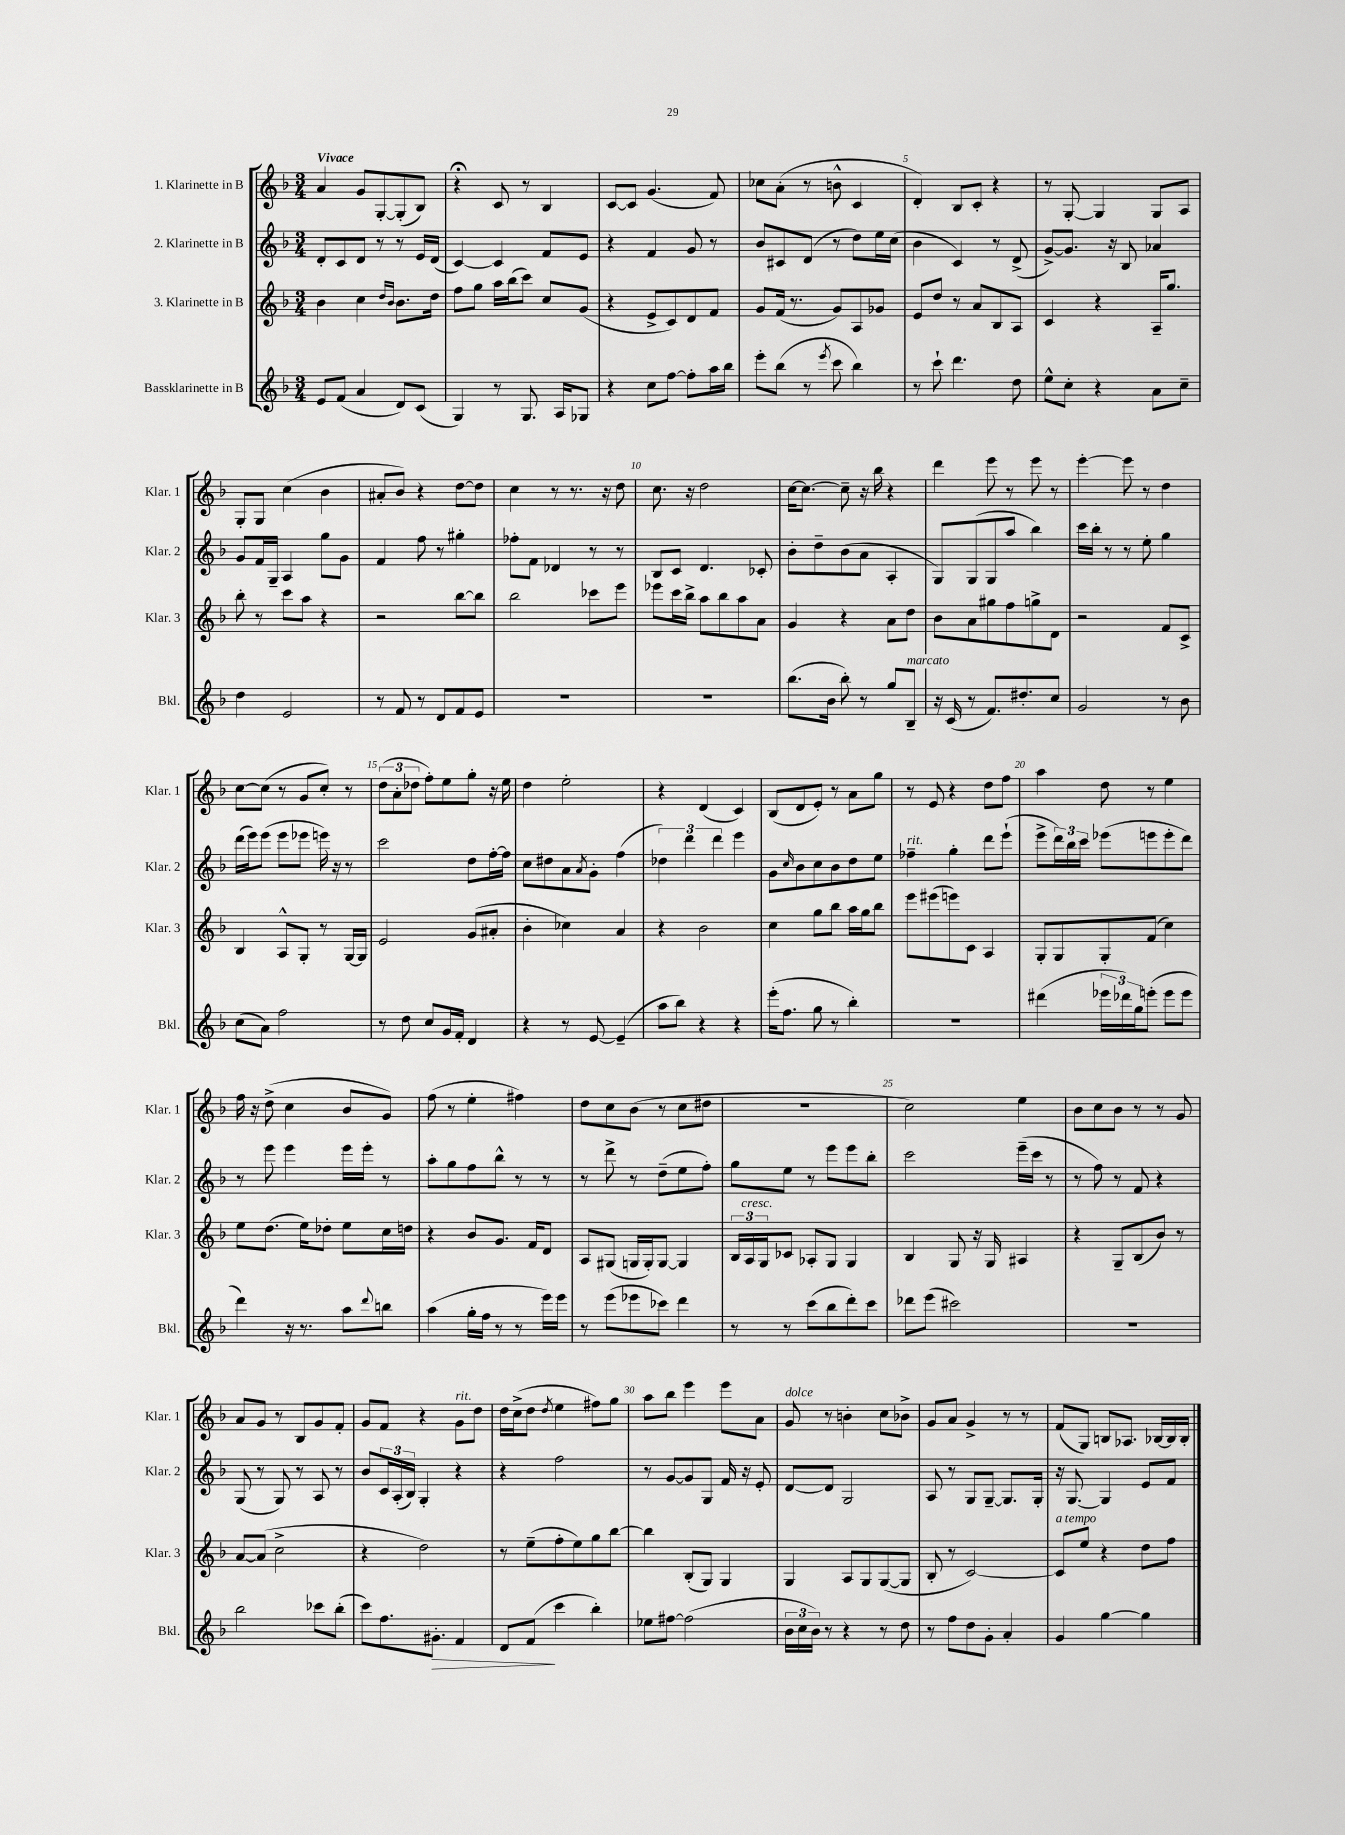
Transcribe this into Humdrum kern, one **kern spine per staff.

**kern	**dynam	**kern	**kern	**kern
*part4	*part4	*part3	*part2	*part1
*staff4	*staff4	*staff3	*staff2	*staff1
*I"Bassklarinette in B	*	*I"3. Klarinette in B	*I"2. Klarinette in B	*I"1. Klarinette in B
*I'Bkl.	*	*I'Klar. 3	*I'Klar. 2	*I'Klar. 1
*clefG2	*	*clefG2	*clefG2	*clefG2
*k[b-]	*	*k[b-]	*k[b-]	*k[b-]
*M3/4	*	*M3/4	*M3/4	*M3/4
=1	=1	=1	=1	=1
!	!	!	!	!LO:TX:a:B:t=Vivace
8e/L	.	4b-\	8d'/L	4a/
(8f/J	.	.	8c/	.
4a/	.	4cc\	8d/J	8g/L
.	.	.	8r	[8G'/
.	.	16qqdd/LL	.	.
.	.	16qqb-/JJ	.	.
8d/L)	.	8.b-\L	8r	(8G'/]
(8c/J	.	.	16e/LL	8B-/J)
.	.	16dd\Jk	(16d/JJ	.
=2	=2	=2	=2	=2
4G/)	.	8ff\L	[4c/)	4r;<
.	.	8gg\J	.	.
8r	.	16aa\LL	4c/]	8c/
.	.	(16bb-\J	.	.
8.G/	.	8ccc\J)	.	8r
.	.	8cc/L	8f/L	4B-/
16A/KL	.	.	.	.
8G-X/J	.	(8g/J	8e/J	.
=3	=3	=3	=3	=3
4r	.	4r	4r	[8c/L
.	.	.	.	8c/J]
8cc\L	.	8e^/L	4f/	(4.g/
[8ff\J	.	8c/)	.	.
8ff'\L]	.	8d/	8g/	.
16aa\L	.	8f/J	8r	8f/)
16bb-\JJ	.	.	.	.
=4	=4	=4	=4	=4
8eee'\L	.	8g/L	8b-/L	8cc-X\L
(8bb-\J	.	(16f/Jk	8c#X/	(8a'\J
.	.	8.r	.	.
8r	.	.	(8d/J	8r
8qeee/	.	.	.	.
8ccc\	.	8g/L)	8r	8bn^^\
4bb-\)	.	8A/	8dd\L)	4c/
.	.	8g-X/J	16ee\L	.
.	.	.	(16cc\JJ	.
=5	=5	=5	=5	=5
8r	.	8e/L	4b-\	4d'/)
8ccc`\	.	8dd/J	.	.
4.ddd\	.	8r	4c/)	8B-/L
.	.	8a/L	.	8c'/J
.	.	8B-/	8r	4r
8dd\	.	8A/J	(8d^/	.
=6	=6	=6	=6	=6
8ee^^\L	.	4c/	[8g^/L)	8r
8cc'\J	.	.	8.g/J]	[8G'/
4r	.	4r	.	4G/]
.	.	.	16r	.
.	.	.	8B-/	.
8a\L	.	16A~/KL	4a-X/	8G/L
.	.	8.gg/J	.	.
8cc~\J	.	.	.	8A/J
!!LO:LB:g=z
=7	=7	=7	=7	=7
4dd\	.	8bb-'\	8g/L	8G'/L
.	.	8r	16f/L	8G/J
.	.	.	16G~/JJ	.
2e/	.	8ccc\L	4A/	(4cc\
.	.	8aa\J	.	.
.	.	4r	8gg\L	4b-\
.	.	.	8g\J	.
=8	=8	=8	=8	=8
8r	.	2r	4f/	8a#X'/L
8f/	.	.	.	8b-/J)
8r	.	.	8ff\	4r
8d/L	.	.	8r	.
8f/	.	[8bb-\L	4gg#X'\	[8dd\L
8e/J	.	8bb-\J]	.	8dd\J]
=9	=9	=9	=9	=9
2.r	.	2bb-\	8ff-X'\L	4cc\
.	.	.	8f\J	.
.	.	.	4d-X/	8r
.	.	.	.	8.r
.	.	8ccc-X\L	8r	.
.	.	.	.	16r
.	.	8eee\J	8r	8dd\
=10	=10	=10	=10	=10
2.r	.	8eee-X\L	8B-/L	8.cc\
.	.	16ccc\L	8c/J	.
.	.	16bb-^\JJ	.	16r
.	.	8aa\L	4.d/	2dd\
.	.	8bb-\	.	.
.	.	8aa\	.	.
.	.	8a\J	8c-X'/	.
=11	=11	=11	=11	=11
(8.bb-\L	.	4g/	8b-'\L	[16cc\KL
.	.	.	.	8.cc\J_
.	.	.	8dd~\	.
16b-\Jk	.	.	.	.
8bb-'\)	.	4r	(8b-\	8cc~\]
8r	.	.	8a\J	16r
.	.	.	.	16bb-\
8gg/L	.	8a\L	4A'/	4r
!LO:TX:a:i:t=marcato	!	!	!	!
8B-~/J	.	8dd\J	.	.
=12	=12	=12	=12	=12
16r	.	8b-\L	8G/L)	4ddd\
(16c/	.	.	.	.
8r	.	8a\	(8G/	.
8.f/L)	.	8gg#X\	8G/	8eee\
.	.	8ff\	8aa/J	8r
8.dd#X'/	.	.	.	.
.	.	8ggn^\	4bb-\)	8eee\
8cc/J	.	8d\J	.	8r
=13	=13	=13	=13	=13
2g/	.	2r	16ccc\LL	[4eee'\
.	.	.	16bb-'\JJ	.
.	.	.	8r	.
.	.	.	8r	8eee\]
.	.	.	8ee'\	8r
8r	.	8f/L	4gg\	4dd\
8b-\	.	8c^/J	.	.
!!LO:LB:g=z
=14	=14	=14	=14	=14
(8cc\L	.	4B-/	(16ddd\LL	[8cc\L
.	.	.	16eee\J)	.
8a\J)	.	.	(8eee\J	(8cc\J]
2ff\	.	8A^^/L	8eee\L	8r
.	.	8G'/J	8eee-X\J	8g/L
.	.	8r	16eeen\)	8cc'/J)
.	.	.	16r	.
.	.	[16G/LL	8r	8r
.	.	16G/JJ]	.	.
=15	=15	=15	=15	=15
8r	.	2e/	2ccc\	(12dd\L
.	.	.	.	12a'\
8dd\	.	.	.	.
.	.	.	.	12dd-X\J
8cc/L	.	.	.	8ff'\L)
16g/L	.	.	.	8ee\
16f'/JJ	.	.	.	.
4d/	.	(8g/L	8dd\L	8gg'\J
.	.	8a#X'/J	[16ff'\L	16r
.	.	.	16ff\JJ]	16ee\
=16	=16	=16	=16	=16
4r	.	4b-'\	8cc\L	4dd\
.	.	.	8dd#X\	.
8r	.	4cc-X\)	8a\	2ee'\
.	.	.	8qa/	.
[8e/	.	.	8g'\J	.
(4e~/]	.	4a/	(4ff\	.
=17	=17	=17	=17	=17
8aa\L	.	4r	6dd-X\)	4r
8bb-\J)	.	.	.	.
.	.	.	6ddd\	.
4r	.	2b-\	.	(4d/
.	.	.	6ddd\	.
4r	.	.	4eee\	4c/)
=18	=18	=18	=18	=18
(16eee'\KL	.	4cc\	8g\L	(8B-/L
8.ff\J	.	.	.	.
.	.	.	16qqcc/	.
.	.	.	8b-\	8d/
8gg\	.	8gg\L	8cc\	8e'/J)
8r	.	8bb-\J	8b-\	8r
4bb-'\)	.	16aa\LL	8dd\	8a\L
.	.	16gg\J	.	.
.	.	8bb-\J	8ee\J	8gg\J
=19	=19	=19	=19	=19
!	!	!	!LO:TX:a:i:t=rit.	!
2.r	.	8eee\L	4ff-X~\	8r
.	.	(8eee#X\	.	8e/
.	.	8eeen\)	4gg'\	4r
.	.	8c\J	.	.
.	.	4A/	8ddd\L	8dd\L
.	.	.	(8eee`\J	8ff\J
=20	=20	=20	=20	=20
(4ddd#X\	.	8G'/L	8eee^\L	4aa\
.	.	8G/	24ddd\L)	.
.	.	.	24bb-\	.
.	.	.	24ccc\JJ	.
24eee-X\LL	.	8G'/	(8eee-X\L	8dd\
24ddd-X\)	.	.	.	.
24gg\J	.	.	.	.
(8eeen'\J	.	(8f/J	8eeen\	8r
8eee\L	.	4cc\)	8eee'\	4ee\
8eee\J	.	.	8ddd\J)	.
!!LO:LB:g=z
=21	=21	=21	=21	=21
4ddd\)	.	8ee\L	8r	16ff\
.	.	.	.	16r
.	.	(8.dd\J	8eee\	(8dd^\
16r	.	.	4eee\	4cc\
8.r	.	16ee\KL)	.	.
.	.	8dd-X'\J	.	.
8aa\L	.	8ee\L	16eee\LL	8b-/L
.	.	.	16eee'\JJ	.
8qqddd/	.	.	.	.
8bbn\J	.	16cc\L	8r	8g/J)
.	.	16ddn\JJ	.	.
=22	=22	=22	=22	=22
(4aa\	.	4r	8aa'\L	(8ff\
.	.	.	8gg\	8r
16gg'\LL	.	8b-/L	8ff\	4ee'\
16ff\JJ	.	.	.	.
8r	.	8.g/J	8bb-^^\J	.
8r	.	.	8r	4ff#X\)
.	.	16f/KL	.	.
16eee\LL)	.	8d/J	8r	.
16eee\JJ	.	.	.	.
=23	=23	=23	=23	=23
8r	.	8A/L	8r	8dd\L
(8eee\L	.	(8G#X/J	8ddd^\	8cc\
8eee-X\	.	16Gn/LL	8r	(8b-\J
.	.	16G'/J)	.	.
8ccc-X\J)	.	[8G/J	(8dd~\L	8r
4ddd\	.	4G/]	8ee\	8cc\L
.	.	.	8ff'\J)	8dd#X\J
=24	=24	=24	=24	=24
8r	.	24B-/LL	8gg\L	2.r
!	!	!LO:TX:a:i:t=cresc.	!	!
.	.	24A/	.	.
.	.	24G/J	.	.
8r	.	8c-X/J	8ee\J	.
(8ccc\L	.	8A-X'/L	8r	.
8bb-\	.	8G/J	8eee\L	.
8ddd'\)	.	4G/	8eee\	.
8ccc\J	.	.	8bb-'\J	.
=25	=25	=25	=25	=25
8ddd-X\L	.	4B-/	2ccc\	2cc\)
(8eee\J	.	.	.	.
2ccc#X\)	.	8G/	.	.
.	.	16r	.	.
.	.	16G/	.	.
.	.	4A#X/	(16eee~\LL	4ee\
.	.	.	16ccc\JJ	.
.	.	.	8r	.
=26	=26	=26	=26	=26
2.r	.	4r	8r	8b-\L
.	.	.	8ff\)	8cc\
.	.	8G~/L	8r	8b-\J
.	.	(8B-/	8f/	8r
.	.	8b-/J)	4r	8r
.	.	8r	.	8g/
!!LO:LB:g=z
=27	=27	=27	=27	=27
2bb-\	.	[8a/L	(8G/	8a/L
.	.	(8a/J]	8r	8g/J
.	.	2cc^\	8G/)	8r
.	.	.	8r	8B-/L
8ccc-X\L	.	.	8A/	8g/
(8bb-'\J	.	.	8r	8f'/J
=28	=28	=28	=28	=28
8ccc\L)	.	4r	8b-/L	8g/L
8.ff\	.	.	24c/L	8f/J
.	.	.	(24A'/	.
.	.	.	24B-/JJ)	.
.	.	2dd\)	4G'/	4r
!	!LO:HP:b	!	!	!
8.g#X'\J	>	.	.	.
!	!	!	!	!LO:TX:a:i:t=rit.
4f/	.	.	4r	8g\L
.	.	.	.	8dd\J
=29	=29	=29	=29	=29
8d/L	.	8r	4r	16dd\LL
.	.	.	.	(16cc^\J
(8f/J	.	(8ee~\L	.	8dd\J
.	.	.	.	8qdd/
4ccc\	]	8ff'\	2ff\	4ee\
.	.	8ee\)	.	.
4bb-'\)	.	8gg\	.	8ff#X\L)
.	.	[8bb-\J	.	8gg\J
=30	=30	=30	=30	=30
8ee-X\L	.	4bb-\]	8r	8aa\L
[8ff#X\J	.	.	[8g/L	8bb-\J
(2ff#\]	.	(8B-'/L	8g/]	4eee\
.	.	8G/J)	8G/J	.
.	.	4G/	16f/	8eee\L
.	.	.	16r	.
.	.	.	8e'/	8a\J
=31	=31	=31	=31	=31
!	!	!	!	!LO:TX:a:i:t=dolce
24b-\LL	.	4G/	[8d/L	8g/
24cc\	.	.	.	.
24b-\JJ)	.	.	.	.
8r	.	.	8d/J]	8r
4r	.	8A/L	2G/	4bn'\
.	.	8G/	.	.
8r	.	([8G/	.	8cc\L
8dd\	.	8G/J]	.	8b-X^\J
=32	=32	=32	=32	=32
8r	.	8B-'/	8A/	8g/L
8ff\L	.	8r	8r	8a/J
8dd\	.	[2c/)	8G/L	4g^/
8g'\J	.	.	[8G~/J	.
4a'/	.	.	8.G/L]	8r
.	.	.	.	8r
.	.	.	16G'/Jk	.
=33	=33	=33	=33	=33
!	!	!LO:TX:a:i:t=a tempo	!	!
4g/	.	8c/L]	16r	(8f/L
.	.	.	[8.G/	.
.	.	8ee/J	.	8G/J)
[4gg\	.	4r	4G/]	8Bn/L
.	.	.	.	8.A-X/J
4gg\]	.	8dd\L	8e/L	.
.	.	.	.	[16B-X/LL
.	.	8ff\J	8f/J	16B-/]
.	.	.	.	16B-'/JJ
==	==	==	==	==
*-	*-	*-	*-	*-
